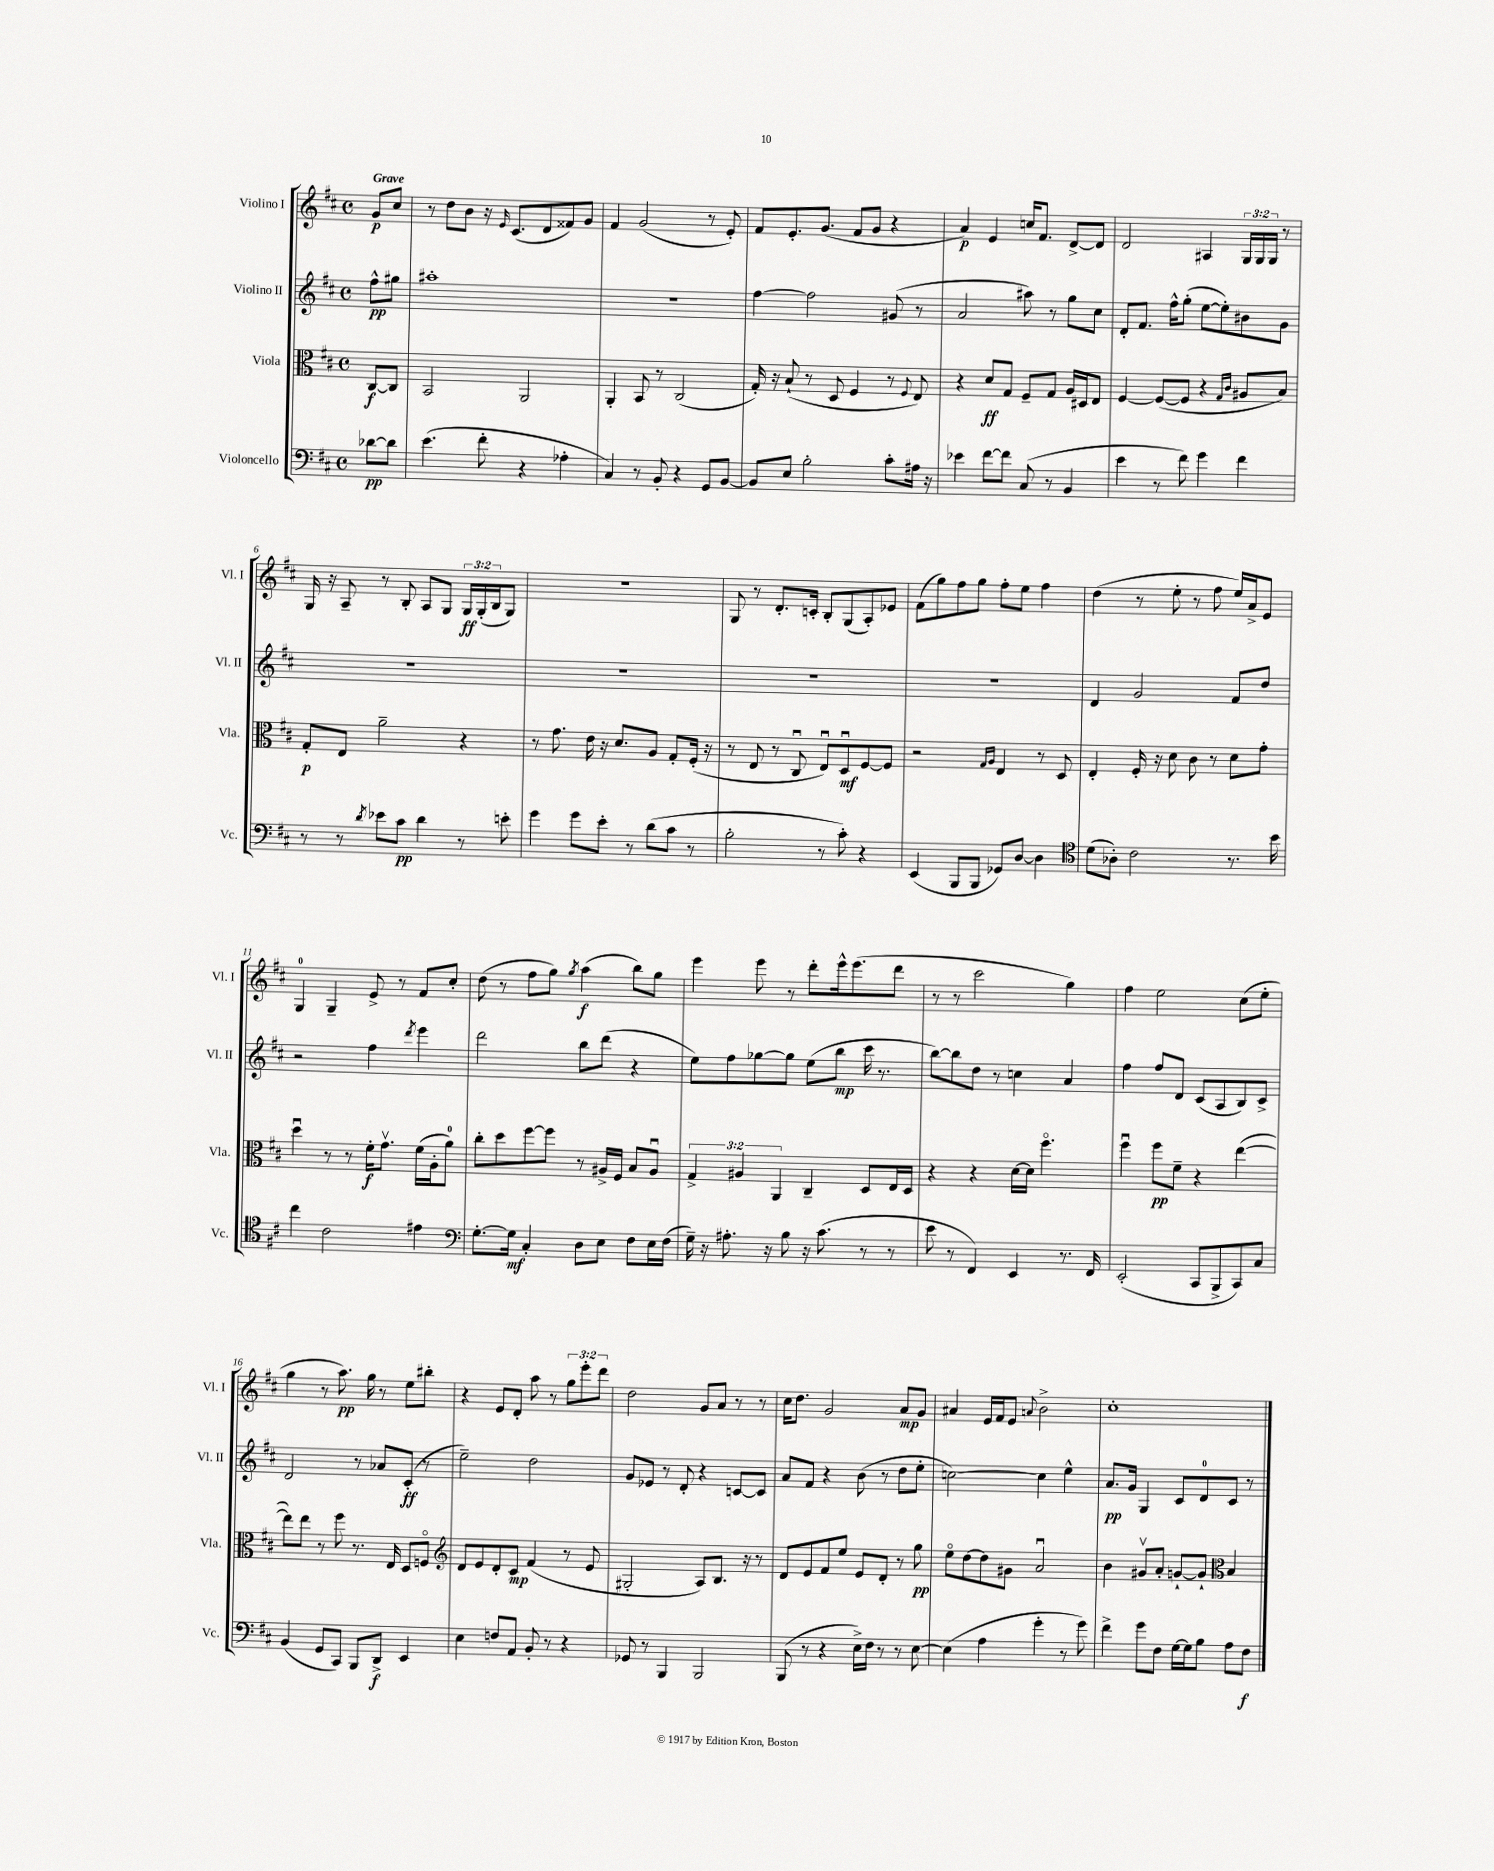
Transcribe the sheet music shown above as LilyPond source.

<<
\new StaffGroup <<
\new Staff = "s0" \with { instrumentName = "Violino I" shortInstrumentName = "Vl. I" } {
    \clef treble \key d \major \defaultTimeSignature \time 4/4 \override Staff.TupletNumber.text = #tuplet-number::calc-fraction-text \partial 4 \tempo "Grave"
    g'8\p cis''8 |
    r8 d''8 b'8 r16 \grace { e'16 } cis'8.( d'8 fisis'8) g'8 |
    fis'4 g'2( r8 e'8-.) |
    fis'8 e'8.-. g'8.( fis'8 g'8 r4 |
    a'4\p) e'4 c''16 fis'8. d'8~-> d'8 |
    d'2 ais4 \tuplet 3/2 { g16 g16 g16 } r8 |
    g16 r16 a8-- r8 b8-. a8 g8 \tuplet 3/2 { g16\ff g16-.( b16 } g8) |
    R1 |
    g8 r8 d'8.-. c'16-. b8-. g8( a8-.) ees'8 |
    fis'8( g''8) fis''8 g''8 fis''8-. e''8 fis''4 |
    d''4( r8 e''8-. r8 fis''8 e''16) a'16-> e'8 |
    g4-0 g4-- e'8-> r8 fis'8 cis''8-. |
    d''8( r8 fis''8 g''8) \acciaccatura { g''8 } a''4\f( b''8) g''8 |
    e'''4 e'''8 r8 d'''8-. e'''16-^ e'''8.( d'''8 |
    r8 r8 cis'''2 g''4) |
    fis''4 e''2 cis''8( e''8-. |
    g''4 r8 a''8.\pp) g''16 r8 e''8 bis''8-. |
    r4 e'8 d'8-. a''8 r8 \tuplet 3/2 { g''8 e'''8-. d'''8 } |
    d''2 g'8 a'8 r8 r8 |
    cis''16 d''8. g'2 a'8\mp g'8 |
    ais'4 e'16 fis'16 e'8 \appoggiatura { a'8 } b'2-> |
    cis''1-. \bar "|." |
}
\new Staff = "s1" \with { instrumentName = "Violino II" shortInstrumentName = "Vl. II" } {
    \clef treble \key d \major \defaultTimeSignature \time 4/4 \partial 4
    fis''8-^\pp gis''8 |
    ais''1-. |
    R1 |
    fis''4~ fis''2 gis'8( r8 |
    a'2 ais''8) r8 g''8 cis''8 |
    d'8-. fis'8. fis''16-^ g''8-.( e''8~ e''8-.) bis'8 g'8 |
    R1 |
    R1 |
    R1 |
    R1 |
    d'4 g'2 fis'8 d''8 |
    r2 fis''4 \acciaccatura { d'''8 } e'''4 |
    d'''2 b''8 d'''8( r4 |
    e''8) fis''8 ges''8~ ges''8 e''8( b''8\mp cis'''16 r8. |
    b''8~) b''8 d''8 r8 c''4 a'4 |
    fis''4 fis''8 d'8 cis'8( a8 b8) cis'8-> |
    d'2 r8 aes'8 cis'8-.\ff( r8 |
    e''2--) d''2 |
    g'8 ees'8 r8 d'8-. r4 c'8~ c'8 |
    a'8 fis'8 r4 b'8( r8 d''8 e''8-. |
    c''2~) c''4 e''4-^ |
    a'8.\pp g'16 g4 cis'8 d'8-0 cis'8 r8 \bar "|." |
}
\new Staff = "s2" \with { instrumentName = "Viola" shortInstrumentName = "Vla." } {
    \clef alto \key d \major \defaultTimeSignature \time 4/4 \override Staff.TupletNumber.text = #tuplet-number::calc-fraction-text \partial 4
    cis8~\f cis8 |
    b,2 a,2 |
    a,4-. b,8 r8 cis2( |
    g16-.) r16 b8-!( r8 d8 fis4 r8 \appoggiatura { fis8 } e8) |
    r4 d'8\ff g8 fis8-- g8 a16 dis16 e8 |
    fis4~ fis8~( fis8 r4 \grace { g16 cis'16 } ais8 b8) |
    g8-.\p e8 a'2-- r4 |
    r8 g'8. e'16 r16 d'8. a8 g8-. fis16-.( r16 |
    r8 e8 r8 cis8\downbow e8\downbow) d8\downbow\mf fis8~ fis8 |
    r2 \grace { g16 a16 } e4 r8 d8 |
    e4-. fis16-. r16 d'8 cis'8 r8 d'8 g'8-. |
    d''4\downbow r8 r8 fis'16-.\f g'8.\upbow fis'16( a16-. a'8-0) |
    cis''8-. d''8 fis''8~ fis''8 r8 ais16-> fis16 b8 ais8\downbow |
    \tuplet 3/2 { g4-> ais4 a,4 } cis4-- d8 e16 d16 |
    r4 r4 d'16~ d'16 fis''4.\flageolet |
    fis''4\downbow fis''8\pp fis'8-- r4 e''4~( |
    e''8) e''8 r8 fis''8 r8. e16 d8 f8\flageolet |
    \clef treble d'8 e'8 d'8-. cis'8\mp fis'4( r8 e'8 |
    gis2-. a8) b8. r16 r8 |
    d'8 e'8 fis'8 e''8 e'8 d'8-. r8 g''8\pp |
    e''8\flageolet d''8~ d''8 gis'8 a'2\downbow |
    b'4 gis'8\upbow a'8-. g'8~-! g'8-! \clef alto b4 \bar "|." |
}
\new Staff = "s3" \with { instrumentName = "Violoncello" shortInstrumentName = "Vc." } {
    \clef bass \key d \major \defaultTimeSignature \time 4/4 \partial 4
    des'8~\pp des'8 |
    e'4.( fis'8-. r4 aes4-. |
    cis4) r8 b,8-. r4 g,8 b,8~ |
    b,8 e8 b2-. cis'8-. ais16 r16 |
    ees'4 fis'8~ fis'8 cis8( r8 b,4 |
    e'4 r8 fis'8) g'4 fis'4 |
    r8 r8 \acciaccatura { d'8 } ees'8 cis'8\pp d'4 r8 e'8-. |
    g'4 g'8 e'8-. r8 d'8( cis'8 r8 |
    b2-. r8 cis'8-.) r4 |
    e,4( b,,8 b,,8 ges,8) d8~ d4 |
    \clef tenor d'8( aes8-.) cis'2 r8. b'16 |
    cis''4 cis'2 eis'4 |
    \clef bass g8.~-. g16\mf cis4-. d8 e8 fis8 e16 fis16( |
    g16--) r16 ais8.-. r16 b8 r16 cis'8.( r8 r8 |
    e'8 r8 fis,4) e,4 r8. fis,16 |
    e,2-.( cis,8 b,,8-> cis,8) cis8 |
    b,4( g,8 cis,8) b,,8 d,8->\f e,4 |
    e4 f8 a,8 b,8-. r8 r4 |
    ges,8 r8 b,,4 b,,2 |
    b,,8( r8 r4 e16->) fis16 r8 r8 e8~ |
    e4( a4 g'4-. r8 g'8) |
    fis'4-> g'8 fis8 g16~ g16 b8 a8 fis8\f \bar "|." |
}
>>
>>
